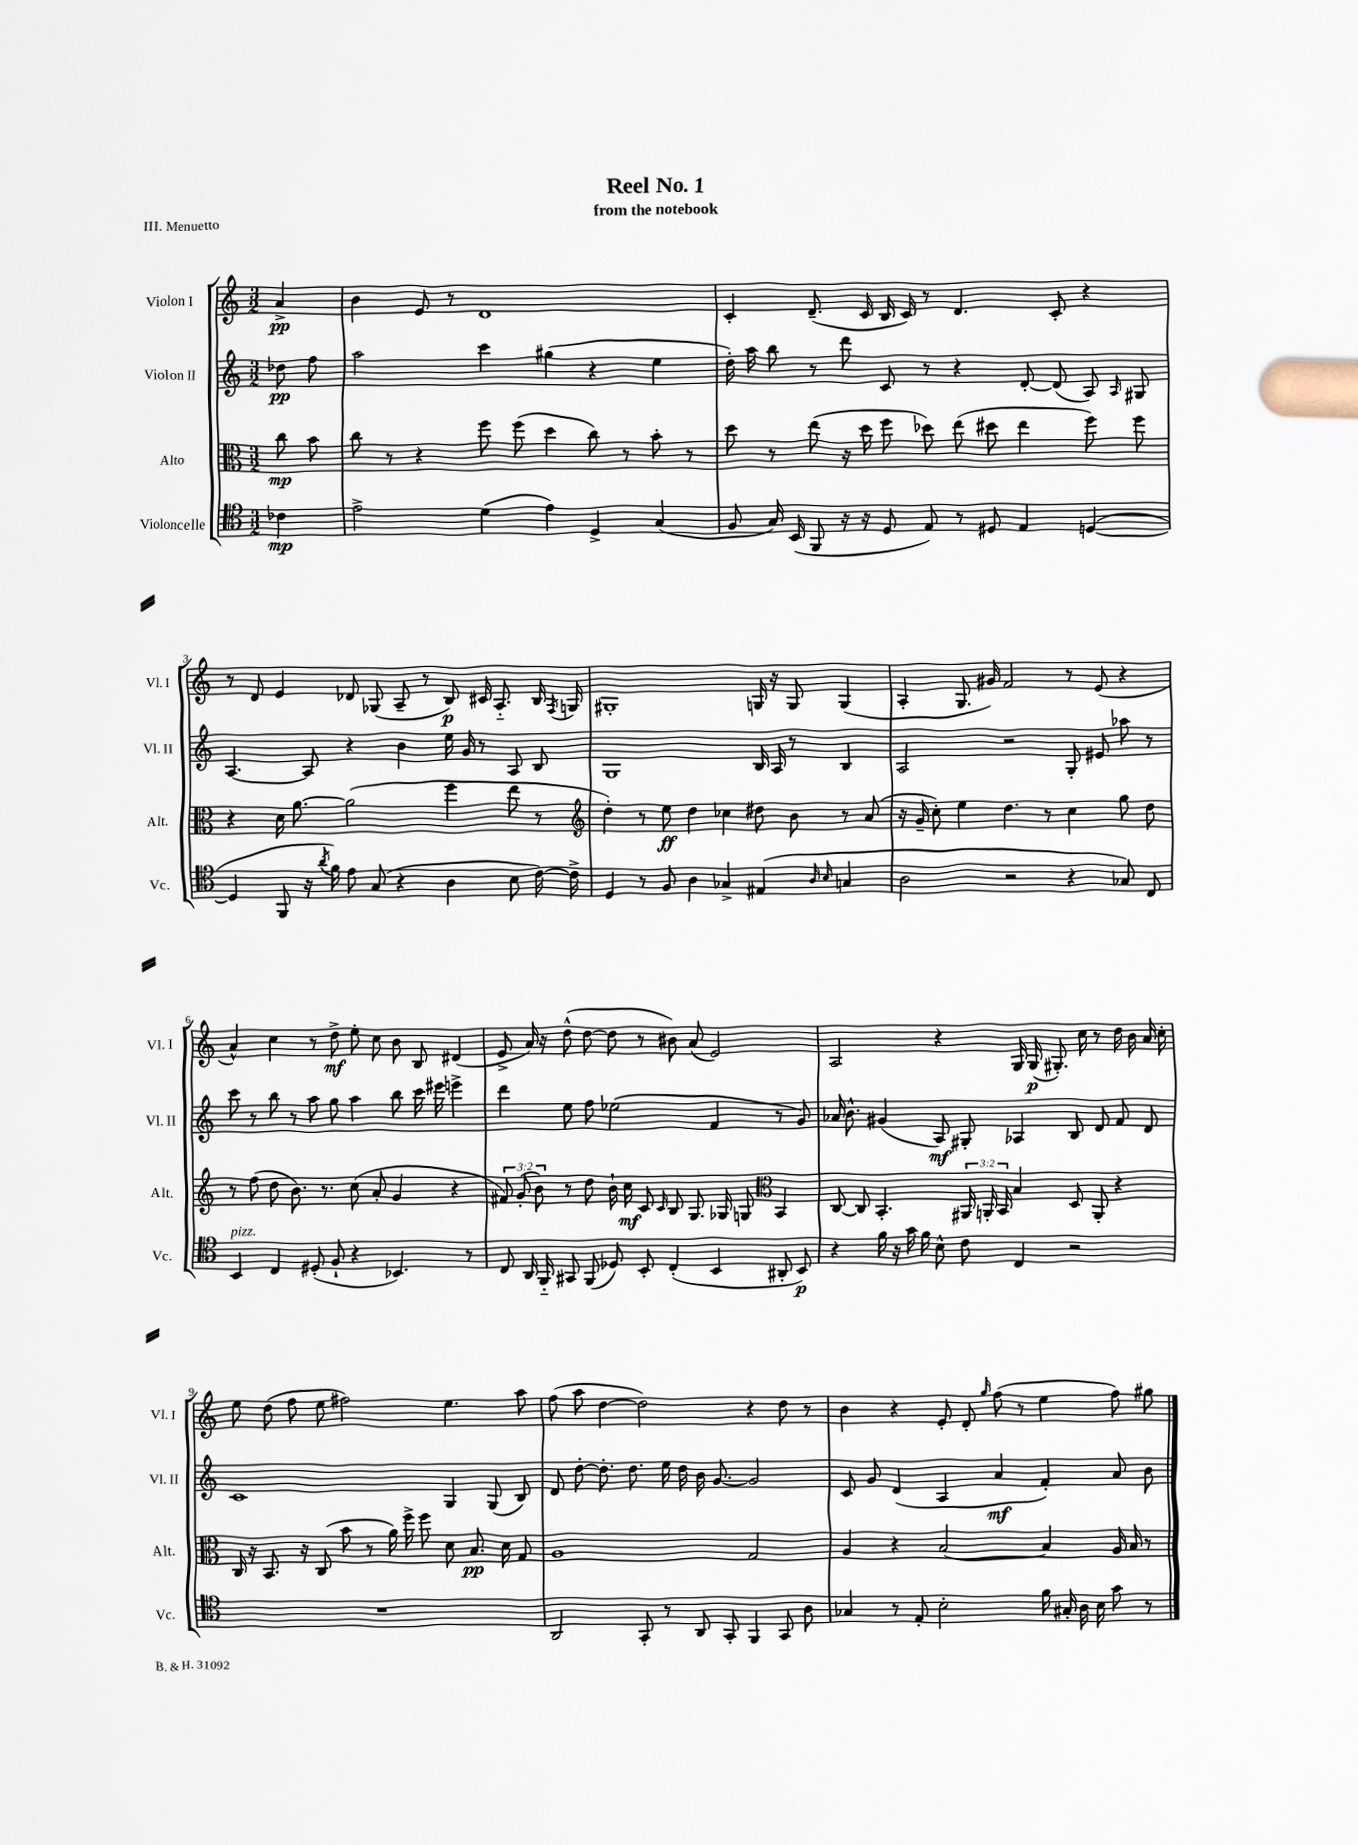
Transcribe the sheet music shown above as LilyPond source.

\header { title = "Reel No. 1" subtitle = "from the notebook" piece = "III. Menuetto" }
<<
\new StaffGroup <<
\new Staff = "s0" \with { instrumentName = "Violon I" shortInstrumentName = "Vl. I" } {
    \clef treble \key c \major \numericTimeSignature \time 3/2 \partial 4
    \autoBeamOff a'4->\pp |
    b'4 e'8 r8 d'1 |
    c'4-. d'8.--( c'16 b16 c'16) r8 d'4. c'8-. r4 |
    r8 d'8 e'4 des'8 ges8( a8-- r8 b8\p) cis'16 a8.-_ b16 \acciaccatura { f8 } g16 |
    gis1-. g16 r16 g8 g4( |
    a4-. g8. gis'16) f'2 r8 e'8( r4 |
    a'4-^) c''4 r8 d''8->\mf e''8-. c''8 b'8 b8 dis'4( |
    e'8-> a'16) r16 d''8-^( d''8~ d''8 r8 bis'8) a'8( e'2) |
    a2 r4 g16 g16\p( gis8.-.) c''16 r8 d''16 b'16 a'16 c''16-. |
    e''8 d''8( f''8 e''8 fis''2) e''4. a''8 |
    f''8( a''8 d''4~ d''2) r4 d''8 r8 |
    b'4 r4 e'8-. d'8-. \grace { g''16 } f''8( r8 e''4 f''8) gis''8 \bar "|." |
}
\new Staff = "s1" \with { instrumentName = "Violon II" shortInstrumentName = "Vl. II" } {
    \clef treble \key c \major \numericTimeSignature \time 3/2 \partial 4
    \autoBeamOff des''8\pp f''8 |
    a''2 c'''4 gis''4( r4 e''4 |
    d''16-.) a''16 b''8 r8 d'''8 c'8 r8 r4 d'8~-. d'8( a8) \grace { a16 } gis8 |
    a4.~ a8 r4 b'4 e''16 g'16 r8 a8 b8 |
    g1 b16 a16 r8 b4 |
    a2 r2 g8-. eis'8 aes''8 r8 |
    c'''8 r8 b''8 r8 a''8 g''8 a''4 b''8 c'''16 eis'''16 e'''4-> |
    d'''4 e''8 f''8 ees''2( f'4 r8 g'8) |
    aes'16 b'8.-^ gis'4( a8\mf) gis8-. aes4 b8 d'8 f'8 d'8 |
    c'1 g4 g8( b8) |
    d'8 d''8~-. d''8.-. d''8. e''16 d''16 b'16 g'8.~ g'2 |
    c'8 g'8 d'4( a4 a'4\mf f'4-.) a'8 b'8 \bar "|." |
}
\new Staff = "s2" \with { instrumentName = "Alto" shortInstrumentName = "Alt." } {
    \clef alto \key c \major \numericTimeSignature \time 3/2 \override Staff.TupletNumber.text = #tuplet-number::calc-fraction-text \partial 4
    \autoBeamOff c''8\mp b'8 |
    c''8 r8 r4 f''8 f''8( d''4 c''8) r8 b'8-. r8 |
    d''8 r8 e''8( r16 d''16 f''8 des''8) e''8( dis''8 e''4 f''8) f''8 |
    r4 d'16 a'8.~ a'2( f''4 e''8 r8 |
    \clef treble d''4-.) r8 e''8\ff d''4 ces''4 dis''8 b'8 r8 a'8( |
    r16 g'16-- c''8-.) e''4 d''4. r8 c''4 g''8 d''8 |
    r8 f''8( d''8 b'8.) r8. c''8( a'8-. g'4 r4 |
    \tuplet 3/2 { fis'8) g'8-.( b'8) } r8 d''8 b'16-! c''16\mf c'8 \grace { c'16 } b8 g8. ges16 g8 \clef alto b,4 |
    c8~ c8 b,4.-. \tuplet 3/2 { ais,16 a,16-. b,16 } b4 d8 a,8-. r4 |
    c16 r16 b,8. r16 c8( b'8 r8 a'16) f''16-> f''8 d'8 b8.\pp d'16 g8 |
    a1 g2 |
    a4 r4 b2~ b4 a16 b16 r8 \bar "|." |
}
\new Staff = "s3" \with { instrumentName = "Violoncelle" shortInstrumentName = "Vc." } {
    \clef tenor \key c \major \numericTimeSignature \time 3/2 \partial 4
    \autoBeamOff ces'4\mp |
    e'2-> d'4( e'4) d4-> g4( |
    f8 g16) b,16( f,8 r16 r16 d8 e8) r8 dis8 e4 d4~( |
    d4 f,8 r16 \acciaccatura { a'8 } f'16) e'8 g8( r4 a4 b8 c'16~) c'16-> |
    d4 r8 f8 a4 ges4-> eis4( \grace { a16 b16 } g4 |
    a2 r2 r4 ges8) c8 |
    b,4^\markup { \italic "pizz." } c4 dis8-.( f8-! r4 bes,4.) r8 |
    c8 a,16 f,16-_ gis,8 f,8( des8) b,8-. c4-.( b,4 ais,8-. b,8\p) |
    r4 f'16 r16 g'16 f'16 b8-^ c'8 c4 r2 |
    R1. |
    a,2 g,8-. r8 a,8 g,8-. f,4 g,8 a8 |
    ges4 r8 e8-. b2-. f'16 gis16-. a16 b16 g'8 r8 \bar "|." |
}
>>
>>
